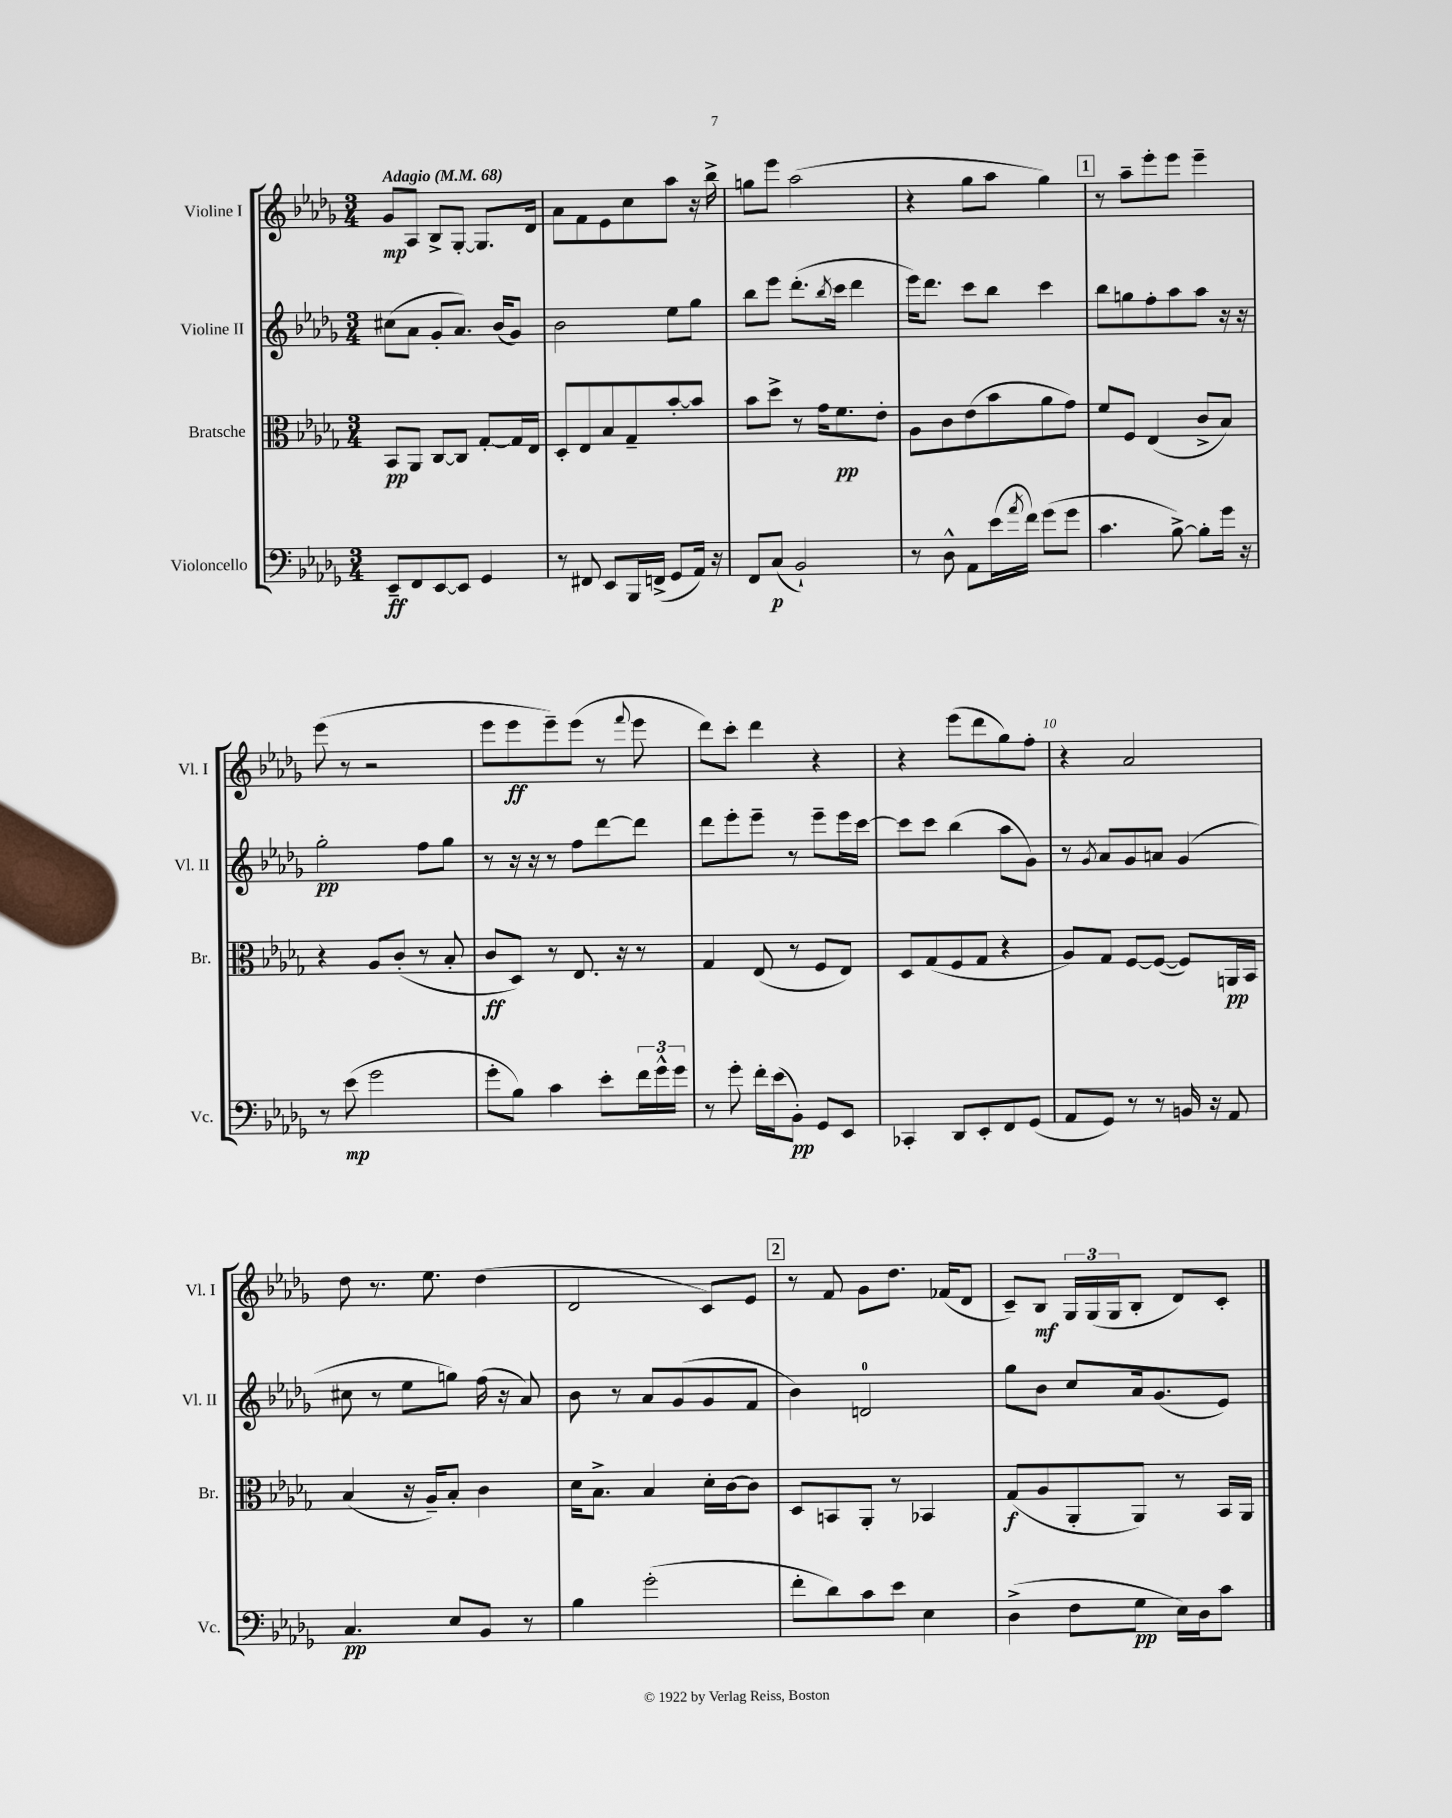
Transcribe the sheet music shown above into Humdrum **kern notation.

**kern	**dynam	**kern	**dynam	**kern	**dynam	**kern	**dynam
*part4	*part4	*part3	*part3	*part2	*part2	*part1	*part1
*staff4	*staff4	*staff3	*staff3	*staff2	*staff2	*staff1	*staff1
*I"Violoncello	*	*I"Bratsche	*	*I"Violine II	*	*I"Violine I	*
*I'Vc.	*	*I'Br.	*	*I'Vl. II	*	*I'Vl. I	*
*clefF4	*	*clefC3	*	*clefG2	*	*clefG2	*
*k[b-e-a-d-g-]	*	*k[b-e-a-d-g-]	*	*k[b-e-a-d-g-]	*	*k[b-e-a-d-g-]	*
*M3/4	*	*M3/4	*	*M3/4	*	*M3/4	*
*MM68	*	*MM68	*	*MM68	*	*MM68	*
=1	=1	=1	=1	=1	=1	=1	=1
!	!	!	!	!	!	!LO:TX:a:B:t=Adagio	!
8EE-~/L	ff	8BB-/L	pp	(8cc#X\L	.	8g-/L	mp
8FF/	.	8AA-/J	.	8a-\J	.	8A-/J	.
[8EE-/	.	[8C/L	.	8g-'/L	.	8B-^/L	.
8EE-/J]	.	8C/J]	.	8.a-/J)	.	[8G-'/J	.
4GG-/	.	[8G-'/L	.	.	.	8.G-/L]	.
.	.	.	.	(16b-/KL	.	.	.
.	.	16G-/L]	.	8g-/J)	.	.	.
.	.	16E-/JJ	.	.	.	16d-/Jk	.
=2	=2	=2	=2	=2	=2	=2	=2
8r	.	8D-'/L	.	2b-\	.	8a-\L	.
8FF#X/	.	8E-/	.	.	.	8f\	.
8EE-/L	.	8B-/	.	.	.	8e-\	.
16BBB-/L	.	8G-~/	.	.	.	8cc\	.
(16FFn^/JJ	.	.	.	.	.	.	.
8GG-/L	.	[8b-'/	.	8ee-\L	.	8aa-\J	.
16AA-/Jk)	.	8b-/J]	.	8gg-\J	.	16r	.
16r	.	.	.	.	.	16bb-^\	.
=3	=3	=3	=3	=3	=3	=3	=3
8FF/L	.	8b-\L	.	8bb-\L	.	8ggn\L	.
(8C/J	p	8dd-^\J	.	8eee-\J	.	8eee-\J	.
2BB-`/)	.	8r	.	(8.ddd-'\L	.	(2aa-\	.
.	.	16g-\KL	.	.	.	.	.
.	.	.	.	8qbb-/	.	.	.
.	.	8.f\	pp	16ccc\Jk	.	.	.
.	.	.	.	4ddd-\	.	.	.
.	.	8e-'\J	.	.	.	.	.
=4	=4	=4	=4	=4	=4	=4	=4
8r	.	8A-\L	.	16eee-\KL)	.	4r	.
.	.	.	.	8.ddd-\J	.	.	.
8D-^^\	.	8c\	.	.	.	.	.
8AA-\L	.	(8e-\	.	8ccc\L	.	8gg-\L	.
(16e-\L	.	8b-\	.	8bb-\J	.	8aa-\J	.
8qa-/	.	.	.	.	.	.	.
16f\JJ)	.	.	.	.	.	.	.
(8g-\L	.	8a-\	.	4ccc\	.	4gg-\)	.
8g-\J	.	8g-\J)	.	.	.	.	.
!!LO:REH:place=s1:t=1
=5	=5	=5	=5	=5	=5	=5	=5
4.c\	.	8f/L	.	8bb-\L	.	8r	.
.	.	8F/J	.	8ggn\	.	8aa-~\L	.
.	.	(4E-/	.	8ff'\	.	8eee-'\	.
[8B-^\)	.	.	.	8aa-\	.	8eee-\J	.
8B-'\L]	.	8c^/L	.	8aa-\J	.	4eee-~\	.
16g-\Jk	.	8B-/J)	.	16r	.	.	.
16r	.	.	.	16r	.	.	.
!!LO:LB:g=z
=6	=6	=6	=6	=6	=6	=6	=6
8r	.	4r	.	2gg-'\	pp	(8eee-\	.
(8e-\	mp	.	.	.	.	8r	.
2g-\	.	8A-/L	.	.	.	2r	.
.	.	(8c'/J	.	.	.	.	.
.	.	8r	.	8ff\L	.	.	.
.	.	8B-'/	.	8gg-\J	.	.	.
=7	=7	=7	=7	=7	=7	=7	=7
8g-'\L	.	8c/L	ff	8r	.	8eee-\L	.
8B-\J)	.	8D-/J)	.	16r	.	8eee-\	ff
.	.	.	.	16r	.	.	.
4c\	.	8r	.	8r	.	8eee-~\)	.
.	.	8.E-/	.	8ff\L	.	(8eee-\J	.
8e-'\L	.	.	.	[8ddd-\	.	8r	.
.	.	16r	.	.	.	.	.
.	.	.	.	.	.	8qqfff/	.
24f\L	.	8r	.	8ddd-\J]	.	8eee-\	.
24g-^^\	.	.	.	.	.	.	.
24g-\JJ	.	.	.	.	.	.	.
=8	=8	=8	=8	=8	=8	=8	=8
8r	.	4G-/	.	8ddd-\L	.	8ddd-\L)	.
8g-'\	.	.	.	8eee-'\	.	8ccc'\J	.
16f'\LL	.	(8E-/	.	8eee-~\J	.	4ddd-\	.
(16e-\J	.	.	.	.	.	.	.
8BB-'\J)	pp	8r	.	8r	.	.	.
8GG-/L	.	8F/L	.	8eee-~\L	.	4r	.
8EE-/J	.	8E-/J)	.	16eee-\L	.	.	.
.	.	.	.	[16ccc\JJ	.	.	.
=9	=9	=9	=9	=9	=9	=9	=9
4CC-X'/	.	8D-/L	.	8ccc\L]	.	4r	.
.	.	(8G-/	.	8ccc\J	.	.	.
8DD-/L	.	8F/	.	(4bb-\	.	(8eee-\L	.
8EE-'/	.	8G-/J	.	.	.	8ddd-\	.
8FF/	.	4r	.	8aa-\L	.	8gg-\)	.
(8GG-/J	.	.	.	8g-\J)	.	8ff'\J	.
=10	=10	=10	=10	=10	=10	=10	=10
8AA-/L	.	8A-/L)	.	8r	.	4r	.
.	.	.	.	8qg-/	.	.	.
8GG-/J)	.	8G-/J	.	8a-/L	.	.	.
8r	.	[8F/L	.	8g-/	.	2a-/	.
8r	.	(8F/J_	.	8an/J	.	.	.
16BBn/	.	8F/L])	.	(4g-/	.	.	.
16r	.	.	.	.	.	.	.
8AA-/	.	16AAn/L	pp	.	.	.	.
.	.	16BB-/JJ	.	.	.	.	.
!!LO:LB:g=z
=11	=11	=11	=11	=11	=11	=11	=11
4.C/	pp	(4B-/	.	8cc#X\	.	8dd-\	.
.	.	.	.	8r	.	8.r	.
.	.	16r	.	8ee-\L	.	.	.
.	.	16A-~/KL)	.	.	.	8.ee-\	.
8E-/L	.	8B-'/J	.	8ggn\J)	.	.	.
8BB-/J	.	4c\	.	(16ff\	.	(4dd-\	.
.	.	.	.	16r	.	.	.
8r	.	.	.	8a-/)	.	.	.
=12	=12	=12	=12	=12	=12	=12	=12
4B-\	.	16d-\KL	.	8b-\	.	2d-/	.
.	.	8.B-^\J	.	.	.	.	.
.	.	.	.	8r	.	.	.
(2g-'\	.	4B-/	.	8a-/L	.	.	.
.	.	.	.	(8g-/	.	.	.
.	.	16d-'\LL	.	8g-/	.	8c/L)	.
.	.	[16c\J	.	.	.	.	.
.	.	8c\J]	.	8f/J	.	8e-/J	.
!!LO:REH:place=s1:t=2
=13	=13	=13	=13	=13	=13	=13	=13
8f'\L	.	8D-/L	.	4b-\)	.	8r	.
8d-\)	.	8BBn/	.	.	.	8f/	.
8c\	.	8AA-'/J	.	2dn/	.	8g-\L	.
8e-\J	.	8r	.	.	.	8.dd-\J	.
4E-\	.	4BB-X/	.	.	.	.	.
.	.	.	.	.	.	(16f-X/KL	.
.	.	.	.	.	.	8d-/J	.
=14	=14	=14	=14	=14	=14	=14	=14
(4D-^\	.	(8G-/L	f	8gg-\L	.	8c~/L)	.
.	.	8A-/	.	8b-\J	.	8B-/J	mf
8F\L	.	8AA-'/	.	8cc/L	.	24G-/LL	.
.	.	.	.	.	.	(24G-/	.
.	.	.	.	.	.	24G-/J	.
8G-\J	pp	8AA-/J)	.	16a-/k	.	8B-'/J	.
.	.	.	.	(8.g-/	.	.	.
16E-\LL)	.	8r	.	.	.	8d-/L)	.
16D-\J	.	.	.	.	.	.	.
8c\J	.	16BB-/LL	.	8e-/J)	.	8c'/J	.
.	.	16AA-/JJ	.	.	.	.	.
==	==	==	==	==	==	==	==
*-	*-	*-	*-	*-	*-	*-	*-
